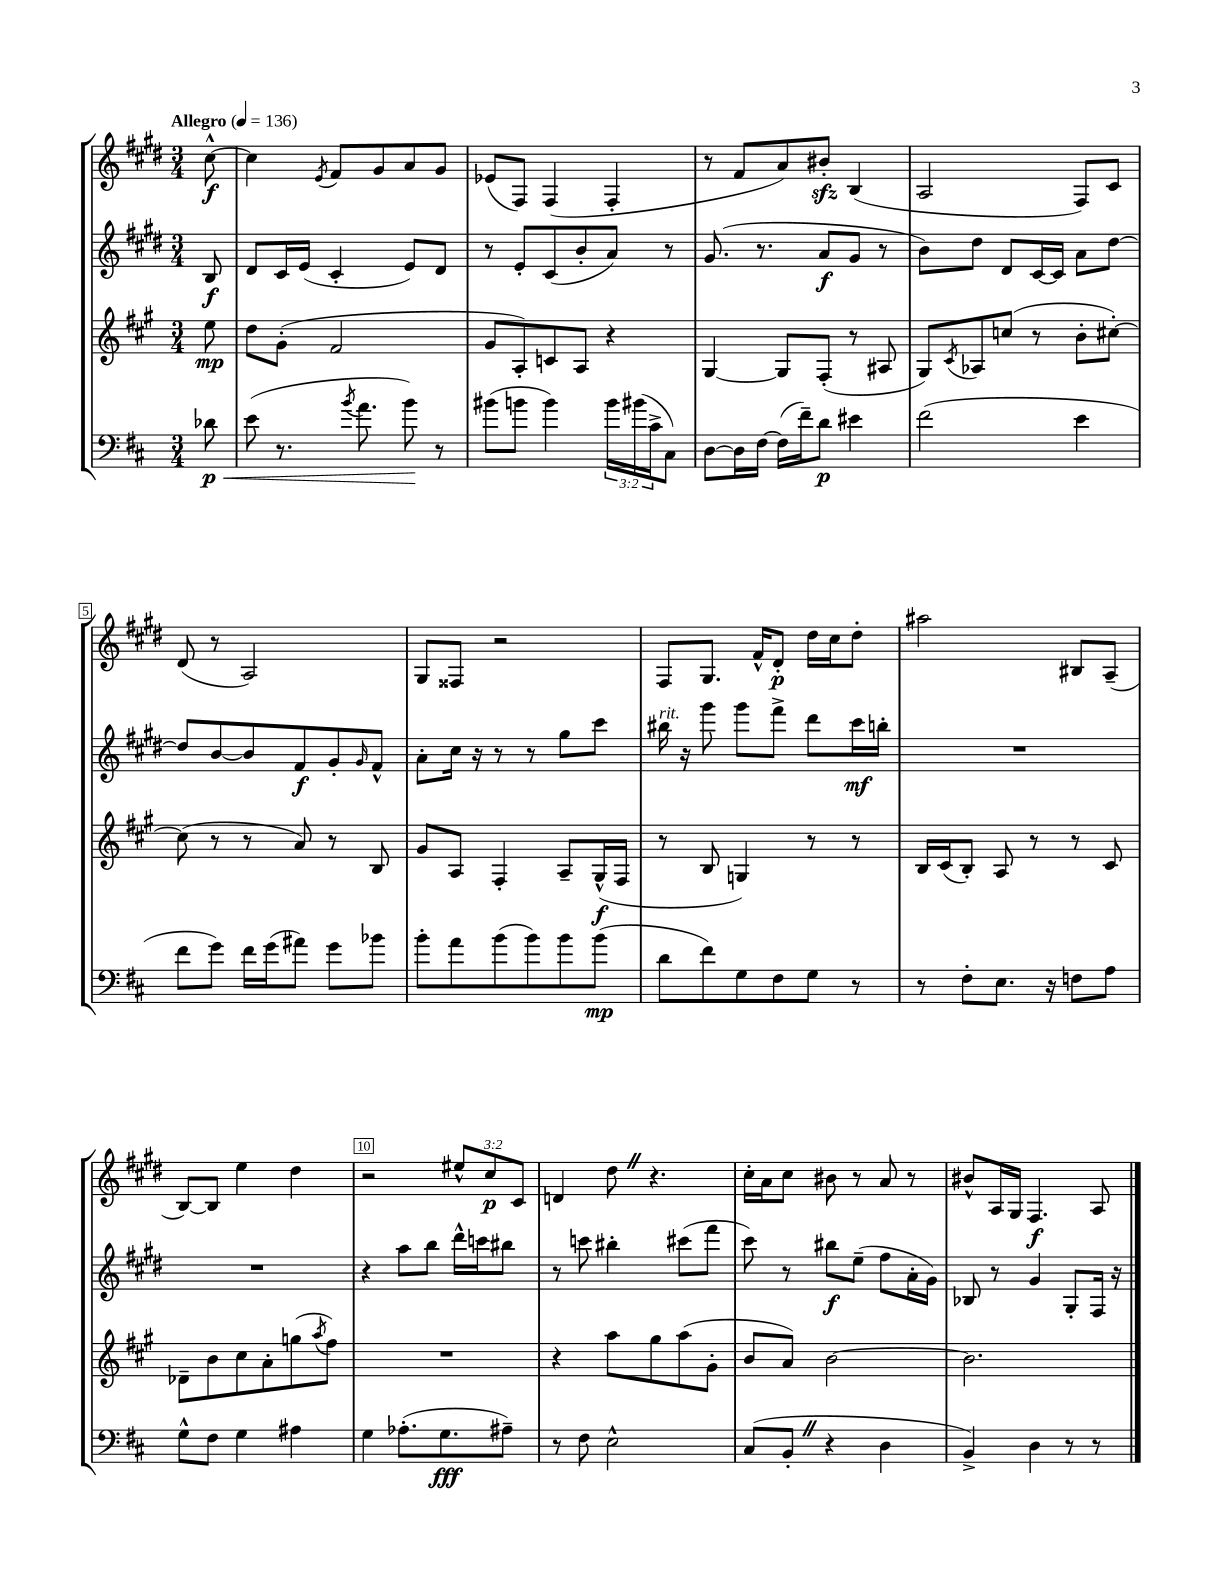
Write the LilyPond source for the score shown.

<<
\new StaffGroup <<
\new Staff = "s0" {
    \clef treble \key e \major \numericTimeSignature \time 3/4 \override Staff.TupletNumber.text = #tuplet-number::calc-fraction-text \partial 8 \tempo "Allegro" 4 = 136
    cis''8~-^\f |
    cis''4 \acciaccatura { e'8 } fis'8 gis'8 a'8 gis'8 |
    ees'8( fis8) fis4( fis4-. |
    r8 fis'8 a'8) bis'8-.\sfz b4( |
    a2 fis8) cis'8 |
    dis'8( r8 a2) |
    gis8 fisis8 r2 |
    fis8 gis8. fis'16-^ dis'8-.\p dis''16 cis''16 dis''8-. |
    ais''2 bis8 a8--( |
    b8~) b8 e''4 dis''4 |
    r2 \tuplet 3/2 { eis''8-^ cis''8\p cis'8 } |
    d'4 dis''8 \once \override BreathingSign.text = \markup { \musicglyph "scripts.caesura.straight" } \breathe r4. |
    cis''16-. a'16 cis''8 bis'8 r8 a'8 r8 |
    bis'8-^ a16 gis16 fis4.\f a8 \bar "|." |
}
\new Staff = "s1" {
    \clef treble \key e \major \numericTimeSignature \time 3/4 \partial 8
    b8\f |
    dis'8 cis'16 e'16( cis'4-. e'8) dis'8 |
    r8 e'8-. cis'8( b'8-. a'8) r8 |
    gis'8.( r8. a'8\f gis'8 r8 |
    b'8) dis''8 dis'8 cis'16~ cis'16 a'8 dis''8~ |
    dis''8 b'8~ b'8 fis'8\f gis'8-. \grace { gis'16 } fis'8-^ |
    a'8-. cis''16 r16 r8 r8 gis''8 cis'''8 |
    bis''16^\markup { \italic "rit." } r16 gis'''8 gis'''8 fis'''8-> dis'''8 cis'''16\mf b''16-. |
    R2. |
    R2. |
    r4 a''8 b''8 dis'''16-^ c'''16 bis''8 |
    r8 c'''8 bis''4-. cis'''8( fis'''8 |
    cis'''8) r8 bis''8\f e''8--( fis''8 a'16-. gis'16) |
    bes8 r8 gis'4 gis8-. fis16 r16 \bar "|." |
}
\new Staff = "s2" {
    \clef treble \key a \major \numericTimeSignature \time 3/4 \partial 8
    e''8\mp |
    d''8 gis'8-.( fis'2 |
    gis'8 a8-.) c'8 a8 r4 |
    gis4~ gis8 fis8-.( r8 ais8 |
    gis8) \acciaccatura { cis'8 } aes8 c''8( r8 b'8-. cis''8~-.) |
    cis''8( r8 r8 a'8) r8 b8 |
    gis'8 a8 fis4-. a8-- gis16-^\f( fis16 |
    r8 b8 g4) r8 r8 |
    b16 cis'16( b8-.) a8 r8 r8 cis'8 |
    des'8-- b'8 cis''8 a'8-. g''8( \acciaccatura { a''8 } fis''8) |
    R2. |
    r4 a''8 gis''8 a''8( gis'8-. |
    b'8 a'8) b'2~ |
    b'2. \bar "|." |
}
\new Staff = "s3" {
    \clef bass \key d \major \numericTimeSignature \time 3/4 \override Staff.TupletNumber.text = #tuplet-number::calc-fraction-text \partial 8
    des'8\p\< |
    e'8( r8. \acciaccatura { b'8 } a'8. b'8\!) r8 |
    bis'8( b'8 b'4) \tuplet 3/2 { b'16 bis'16( cis'16-> } cis8) |
    d8~ d16 fis16~ fis16( fis'16--) d'8\p eis'4 |
    fis'2( e'4 |
    fis'8 g'8) fis'16 g'16( ais'8) g'8 bes'8 |
    b'8-. a'8 b'8( b'8) b'8 b'8\mp( |
    d'8 fis'8) g8 fis8 g8 r8 |
    r8 fis8-. e8. r16 f8 a8 |
    g8-^ fis8 g4 ais4 |
    g4 aes8.-.( g8.\fff ais8--) |
    r8 fis8 e2-^ |
    cis8( b,8-. \once \override BreathingSign.text = \markup { \musicglyph "scripts.caesura.straight" } \breathe r4 d4 |
    b,4->) d4 r8 r8 \bar "|." |
}
>>
>>
\layout { \context { \Score \override BarNumber.break-visibility = ##(#f #t #t) barNumberVisibility = #(every-nth-bar-number-visible 5) \override BarNumber.stencil = #(make-stencil-boxer 0.1 0.3 ly:text-interface::print) } }
